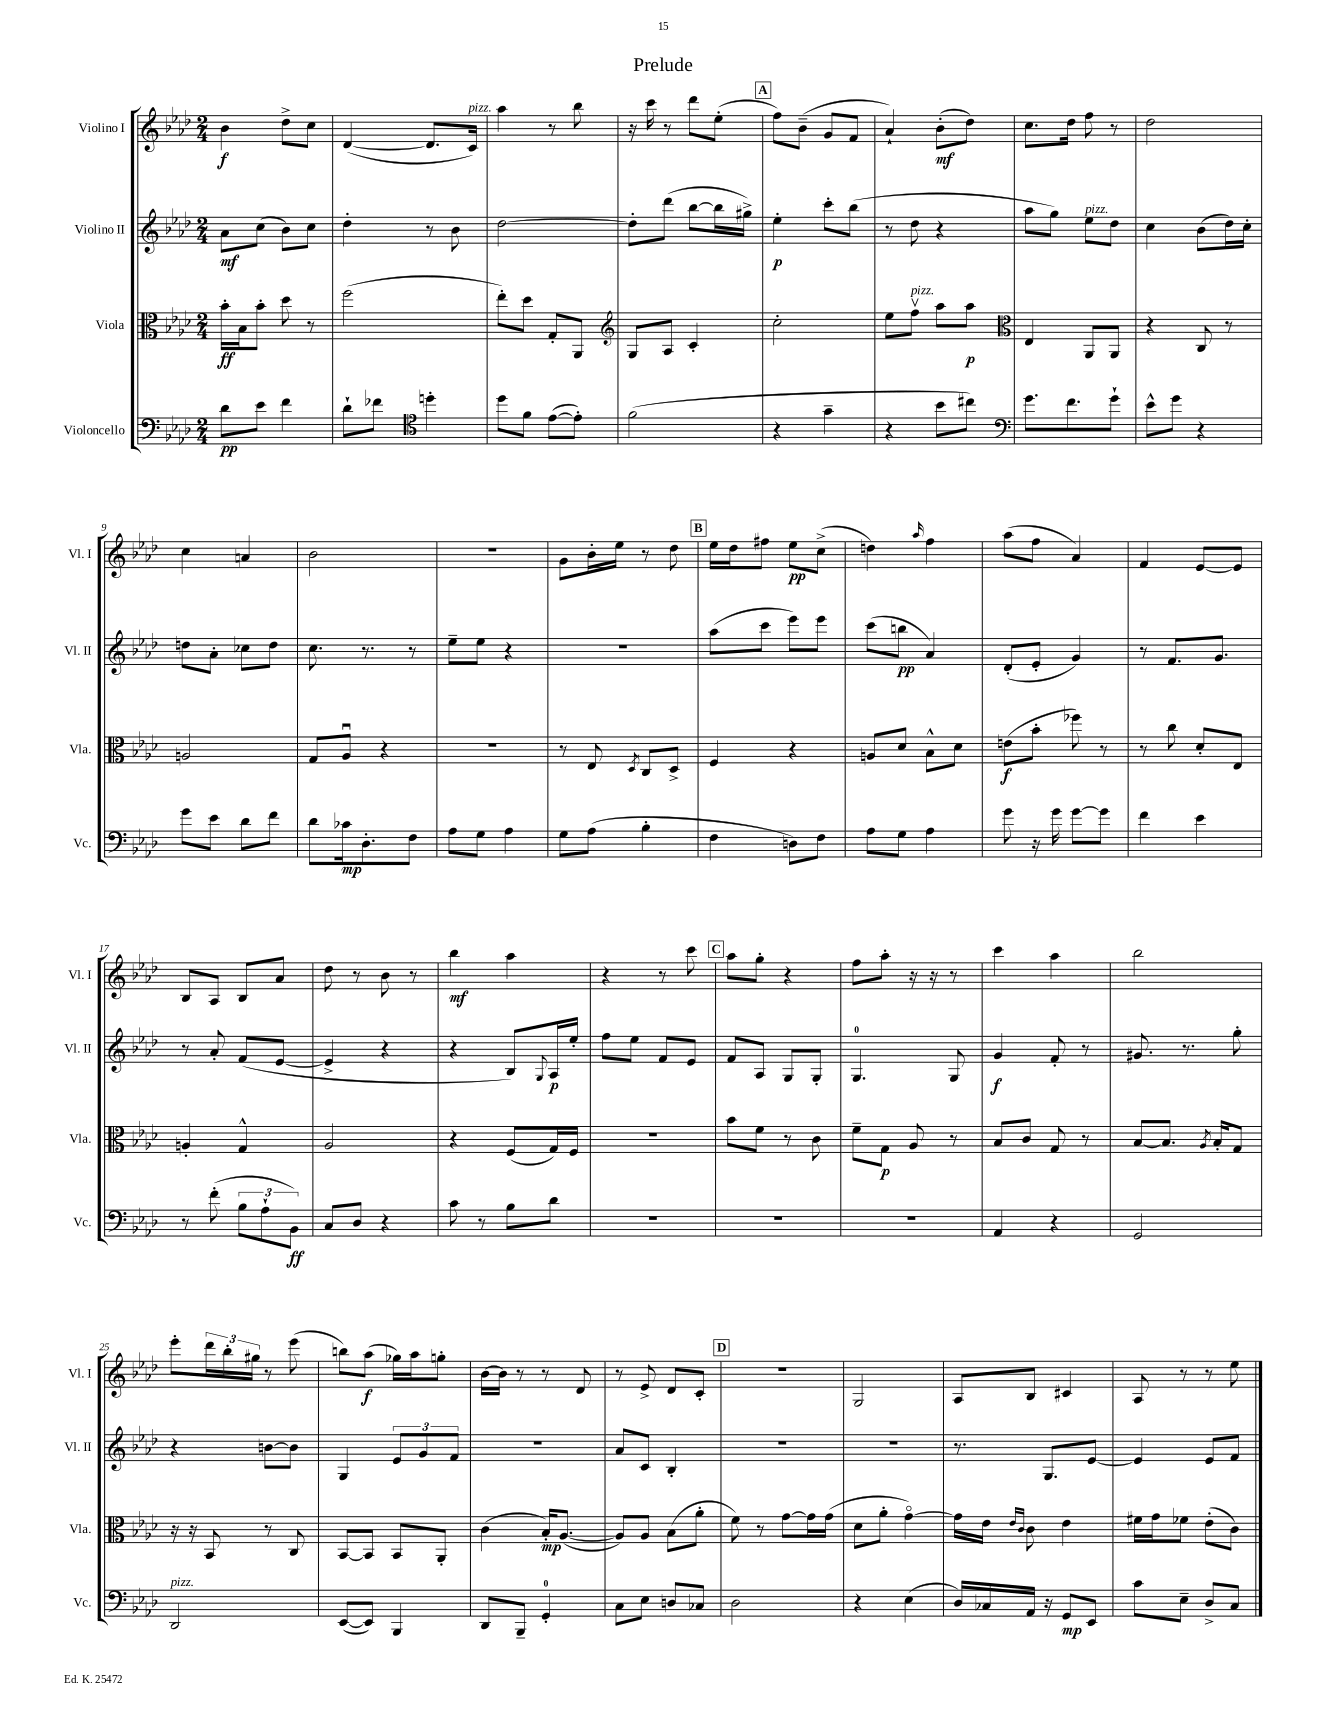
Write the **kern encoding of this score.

**kern	**dynam	**kern	**dynam	**kern	**dynam	**kern	**dynam
*part4	*part4	*part3	*part3	*part2	*part2	*part1	*part1
*staff4	*staff4	*staff3	*staff3	*staff2	*staff2	*staff1	*staff1
*I"Violoncello	*	*I"Viola	*	*I"Violino II	*	*I"Violino I	*
*I'Vc.	*	*I'Vla.	*	*I'Vl. II	*	*I'Vl. I	*
*clefF4	*	*clefC3	*	*clefG2	*	*clefG2	*
*k[b-e-a-d-]	*	*k[b-e-a-d-]	*	*k[b-e-a-d-]	*	*k[b-e-a-d-]	*
*M2/4	*	*M2/4	*	*M2/4	*	*M2/4	*
=1	=1	=1	=1	=1	=1	=1	=1
8d-\L	pp	16b-'\LL	ff	8a-\L	mf	4b-\	f
.	.	16B-\J	.	.	.	.	.
8e-\J	.	8b-'\J	.	(8cc\J	.	.	.
4f\	.	8dd-\	.	8b-\L)	.	8dd-^\L	.
.	.	8r	.	8cc\J	.	8cc\J	.
=2	=2	=2	=2	=2	=2	=2	=2
8d-`\L	.	(2ff\	.	4dd-'\	.	([4d-/	.
8f-X\J	.	.	.	.	.	.	.
*clefC4	*	*	*	*	*	*	*
4ddn'\	.	.	.	8r	.	8.d-/L]	.
.	.	.	.	8b-\	.	.	.
!	!	!	!	!	!	!LO:TX:a:i:t=pizz.	!
.	.	.	.	.	.	16c/Jk)	.
=3	=3	=3	=3	=3	=3	=3	=3
8dd-\L	.	8ee-'\L)	.	[2dd-\	.	4aa-\	.
8f\J	.	8dd-\J	.	.	.	.	.
([8e-\L	.	8G'/L	.	.	.	8r	.
8e-'\J])	.	8AA-/J	.	.	.	8bb-\	.
=4	=4	=4	=4	=4	=4	=4	=4
*	*	*clefG2	*	*	*	*	*
(2f\	.	8G/L	.	8dd-'\L]	.	16r	.
.	.	.	.	.	.	16ccc\	.
.	.	8A-/J	.	(8ddd-\J	.	8r	.
.	.	4c'/	.	[8bb-\L	.	8ddd-\L	.
.	.	.	.	16bb-\L]	.	(8ee-'\J	.
.	.	.	.	16gg#X^\JJ)	.	.	.
!!LO:REH:place=s1:t=A
=5	=5	=5	=5	=5	=5	=5	=5
4r	.	2cc'\	.	4ee-'\	p	8ff\L)	.
.	.	.	.	.	.	(8b-~\J	.
4g~\	.	.	.	8ccc'\L	.	8g/L	.
.	.	.	.	(8bb-\J	.	8f/J	.
=6	=6	=6	=6	=6	=6	=6	=6
4r	.	8ee-\L	.	8r	.	4a-`/)	.
!	!	!LO:TX:a:i:t=pizz.	!	!	!	!	!
.	.	8ffv\J	.	8dd-\	.	.	.
8b-\L	.	8aa-\L	.	4r	.	(8b-'\L	mf
8cc#X\J)	.	8aa-\J	p	.	.	8dd-\J)	.
=7	=7	=7	=7	=7	=7	=7	=7
*clefF4	*	*clefC3	*	*	*	*	*
8.g\L	.	4E-/	.	8aa-\L	.	8.cc\L	.
.	.	.	.	8gg\J)	.	.	.
8.f\	.	.	.	.	.	16dd-\Jk	.
!	!	!	!	!LO:TX:a:i:t=pizz.	!	!	!
.	.	8AA-/L	.	8ee-\L	.	8ff\	.
8g`\J	.	8AA-/J	.	8dd-\J	.	8r	.
=8	=8	=8	=8	=8	=8	=8	=8
8e-^^\L	.	4r	.	4cc\	.	2dd-\	.
8g\J	.	.	.	.	.	.	.
4r	.	8C/	.	(8b-\L	.	.	.
.	.	8r	.	16dd-\L)	.	.	.
.	.	.	.	16cc'\JJ	.	.	.
!!LO:LB:g=z
=9	=9	=9	=9	=9	=9	=9	=9
8g\L	.	2An/	.	8ddn\L	.	4cc\	.
8e-\J	.	.	.	8a-'\J	.	.	.
8d-\L	.	.	.	8cc-X\L	.	4an/	.
8f\J	.	.	.	8dd\J	.	.	.
=10	=10	=10	=10	=10	=10	=10	=10
8d-\L	.	8G/L	.	8.cc\	.	2b-\	.
16c-X\k	mp	8A-u/J	.	.	.	.	.
8.D-'\	.	.	.	8.r	.	.	.
.	.	4r	.	.	.	.	.
8F\J	.	.	.	8r	.	.	.
=11	=11	=11	=11	=11	=11	=11	=11
8A-\L	.	2r	.	8ee-~\L	.	2r	.
8G\J	.	.	.	8ee-\J	.	.	.
4A-\	.	.	.	4r	.	.	.
=12	=12	=12	=12	=12	=12	=12	=12
8G\L	.	8r	.	2r	.	8g\L	.
(8A-\J	.	8E-/	.	.	.	16b-'\L	.
.	.	.	.	.	.	16ee-\JJ	.
.	.	8qD-/	.	.	.	.	.
4B-'\	.	8C/L	.	.	.	8r	.
.	.	8D-^/J	.	.	.	8dd-\	.
!!LO:REH:place=s1:t=B
=13	=13	=13	=13	=13	=13	=13	=13
4F\	.	4F/	.	(8aa-\L	.	16ee-\LL	.
.	.	.	.	.	.	16dd-\J	.
.	.	.	.	8ccc\J	.	8ff#X\J	.
8Dn\L)	.	4r	.	8eee-\L)	.	8ee-\L	pp
8F\J	.	.	.	8eee-\J	.	(8cc^\J	.
=14	=14	=14	=14	=14	=14	=14	=14
8A-\L	.	8An/L	.	(8ccc\L	.	4ddn\)	.
8G\J	.	8d-/J	.	8bbn\J	pp	.	.
.	.	.	.	.	.	16qqaa-/	.
4A-\	.	8B-^^\L	.	4a-/)	.	4ff\	.
.	.	8d-\J	.	.	.	.	.
=15	=15	=15	=15	=15	=15	=15	=15
8g\	.	(8en\L	f	(8d-'/L	.	(8aa-\L	.
16r	.	8b-'\J	.	8e-'/J	.	8ff\J	.
16g\	.	.	.	.	.	.	.
[8g\L	.	8ff-X\)	.	4g/)	.	4a-/)	.
8g\J]	.	8r	.	.	.	.	.
=16	=16	=16	=16	=16	=16	=16	=16
4f\	.	8r	.	8r	.	4f/	.
.	.	8cc\	.	8.f/L	.	.	.
4e-\	.	8d-'/L	.	.	.	[8e-/L	.
.	.	.	.	8.g/J	.	.	.
.	.	8E-/J	.	.	.	8e-/J]	.
!!LO:LB:g=z
=17	=17	=17	=17	=17	=17	=17	=17
8r	.	4An'/	.	8r	.	8B-/L	.
(8f'\	.	.	.	8a-'/	.	8A-/J	.
12B-\L	.	4G^^/	.	(8f/L	.	8B-/L	.
12A-`\	.	.	.	.	.	.	.
.	.	.	.	[8e-/J	.	8a-/J	.
12BB-\J)	ff	.	.	.	.	.	.
=18	=18	=18	=18	=18	=18	=18	=18
8C/L	.	2A-/	.	4e-^/]	.	8dd-\	.
8D-/J	.	.	.	.	.	8r	.
4r	.	.	.	4r	.	8b-\	.
.	.	.	.	.	.	8r	.
=19	=19	=19	=19	=19	=19	=19	=19
8c\	.	4r	.	4r	.	4bb-\	mf
8r	.	.	.	.	.	.	.
8B-\L	.	(8F/L	.	8B-/L)	.	4aa-\	.
.	.	.	.	8qqG/	.	.	.
8d-\J	.	16G/L)	.	16A-/L	p	.	.
.	.	16F/JJ	.	16ee-'/JJ	.	.	.
=20	=20	=20	=20	=20	=20	=20	=20
2r	.	2r	.	8ff\L	.	4r	.
.	.	.	.	8ee-\J	.	.	.
.	.	.	.	8f/L	.	8r	.
.	.	.	.	8e-/J	.	8ccc\	.
!!LO:REH:place=s1:t=C
=21	=21	=21	=21	=21	=21	=21	=21
2r	.	8b-\L	.	8f/L	.	8aa-\L	.
.	.	8f\J	.	8A-/J	.	8gg'\J	.
.	.	8r	.	8G/L	.	4r	.
.	.	8c\	.	8G'/J	.	.	.
=22	=22	=22	=22	=22	=22	=22	=22
2r	.	8f~\L	.	4.G/	.	8ff\L	.
.	.	8G\J	p	.	.	8aa-'\J	.
.	.	8A-/	.	.	.	16r	.
.	.	.	.	.	.	16r	.
.	.	8r	.	8G/	.	8r	.
=23	=23	=23	=23	=23	=23	=23	=23
4AA-/	.	8B-/L	.	4g/	f	4ccc\	.
.	.	8c/J	.	.	.	.	.
4r	.	8G/	.	8f'/	.	4aa-\	.
.	.	8r	.	8r	.	.	.
=24	=24	=24	=24	=24	=24	=24	=24
2GG/	.	[8B-/L	.	8.g#X/	.	2bb-\	.
.	.	8.B-/J]	.	.	.	.	.
.	.	.	.	8.r	.	.	.
.	.	8qA-/	.	.	.	.	.
.	.	16B-'/KL	.	.	.	.	.
.	.	8G/J	.	8gg'\	.	.	.
!!LO:LB:g=z
=25	=25	=25	=25	=25	=25	=25	=25
!LO:TX:a:i:t=pizz.	!	!	!	!	!	!	!
2DD-/	.	16r	.	4r	.	8eee-'\L	.
.	.	16r	.	.	.	.	.
.	.	8BB-/	.	.	.	24ddd-\L	.
.	.	.	.	.	.	24bb-'\	.
.	.	.	.	.	.	24gg#X\JJ	.
.	.	8r	.	[8bn\L	.	8r	.
.	.	8C/	.	8b\J]	.	(8eee-\	.
=26	=26	=26	=26	=26	=26	=26	=26
([8EE-/L	.	[8BB-/L	.	4G/	.	8bbn\L)	.
8EE-/J])	.	8BB-/J]	.	.	.	(8aa-\J	f
4BBB-/	.	8BB-/L	.	12e-/L	.	16gg-X\LL)	.
.	.	.	.	.	.	16aa-\J	.
.	.	.	.	12g/	.	.	.
.	.	8AA-'/J	.	.	.	8ggn'\J	.
.	.	.	.	12f/J	.	.	.
=27	=27	=27	=27	=27	=27	=27	=27
8DD-/L	.	(4c\	.	2r	.	[16b-\LL	.
.	.	.	.	.	.	16b-\JJ]	.
8BBB-~/J	.	.	.	.	.	8r	.
4GG'/	.	16B-'/KL)	mp	.	.	8r	.
.	.	([8.A-/J	.	.	.	.	.
.	.	.	.	.	.	8d-/	.
=28	=28	=28	=28	=28	=28	=28	=28
8C\L	.	8A-/L])	.	8a-/L	.	8r	.
8E-\J	.	8A-/J	.	8c/J	.	8e-^/	.
8Dn/L	.	(8B-\L	.	4B-'/	.	8d-/L	.
8C-X/J	.	8a-'\J	.	.	.	8c'/J	.
!!LO:REH:place=s1:t=D
=29	=29	=29	=29	=29	=29	=29	=29
2D-\	.	8f\)	.	2r	.	2r	.
.	.	8r	.	.	.	.	.
.	.	[8g\L	.	.	.	.	.
.	.	16g\L]	.	.	.	.	.
.	.	(16g\JJ	.	.	.	.	.
=30	=30	=30	=30	=30	=30	=30	=30
4r	.	8d-\L	.	2r	.	2G/	.
.	.	8a-'\J	.	.	.	.	.
(4E-\	.	[4g\)	.	.	.	.	.
=31	=31	=31	=31	=31	=31	=31	=31
16D-/LL)	.	16g\LL]	.	8.r	.	8A-/L	.
16C-X/	.	16e-\JJ	.	.	.	.	.
.	.	16qqe-/LL	.	.	.	.	.
.	.	16qqc/JJ	.	.	.	.	.
16AA-/JJ	.	8c\	.	.	.	8B-/J	.
16r	.	.	.	8.G/L	.	.	.
8GG/L	mp	4e-\	.	.	.	4c#X/	.
8EE-/J	.	.	.	[8e-/J	.	.	.
=32	=32	=32	=32	=32	=32	=32	=32
8c\L	.	16f#X\LL	.	4e-/]	.	8A-/	.
.	.	16g\J	.	.	.	.	.
8E-~\J	.	8f-X\J	.	.	.	8r	.
8D-^/L	.	(8e-'\L	.	8e-/L	.	8r	.
8C/J	.	8c\J)	.	8f/J	.	8ee-\	.
==	==	==	==	==	==	==	==
*-	*-	*-	*-	*-	*-	*-	*-
